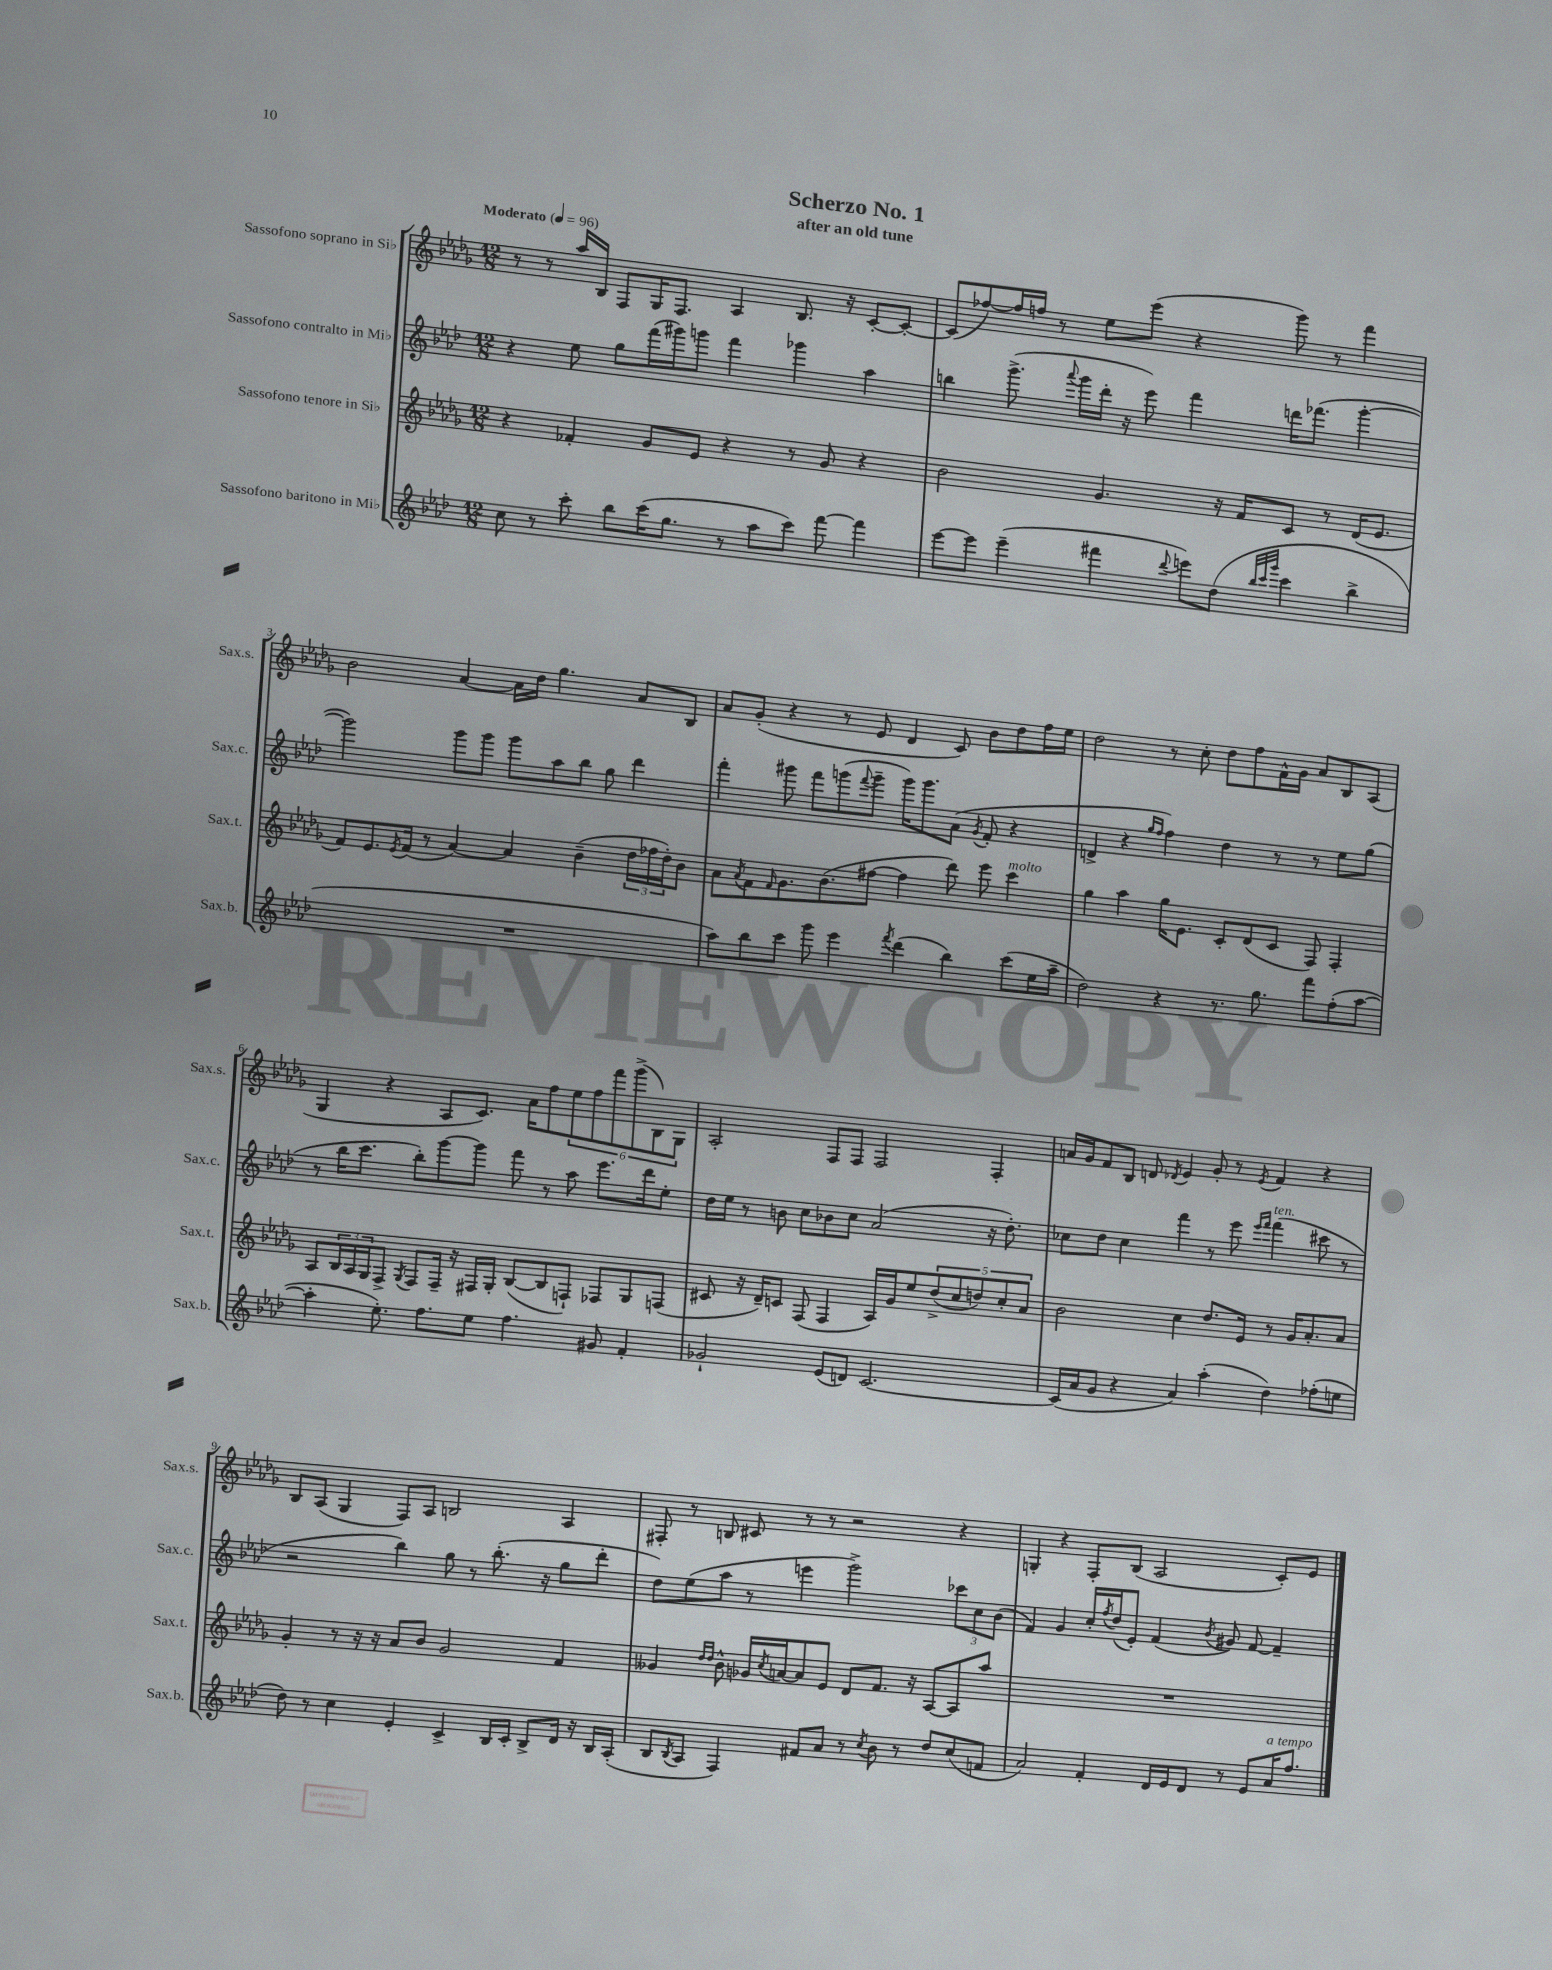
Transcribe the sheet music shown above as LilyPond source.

\header { title = "Scherzo No. 1" subtitle = "after an old tune" }
<<
\new StaffGroup <<
\new Staff = "s0" \with { instrumentName = "Sassofono soprano in Sib" shortInstrumentName = "Sax.s." } {
    \clef treble \key des \major \numericTimeSignature \time 12/8 \tempo "Moderato" 4 = 96
    r8 r8 aes''16 bes16 f8 ges16 f8. aes4 bes8. r16 c'8~-. c'8~-. |
    c'8( fes''8~) fes''16 f''16 r8 ees''8 ees'''8( r4 ges'''8) r8 f'''4 |
    bes'2 aes'4~ aes'16 des''16 ges''4. aes'8 bes8 |
    aes'8 ges'8-.( r4 r8 ees'8 des'4 c'8) bes'8 des''8 f''16 ees''16 |
    des''2 r8 c''8-. des''8 f''8 f'16-^ ges'16 aes'8 bes8 aes8( |
    ges4 r4 aes8 c'8.) aes'16 f''8 \tuplet 6/4 { ees''8 f''8 f'''8 ges'''8->( bes8) ges8 } |
    aes2-. f8 f8 f2 f4-. |
    a'16 ges'16 f'8 bes8 d'8 \acciaccatura { des'8 } ees'4 ges'8-. r8 \acciaccatura { ees'8 } f'4 r4 |
    bes8 aes8( ges4 f8) aes8 b2 aes4 |
    fis8-. r8 b8 cis'8 r8 r8 r2 r4 |
    g4-. r4 f8-. bes8( aes2 c'8-.) ees'8 \bar "|." |
}
\new Staff = "s1" \with { instrumentName = "Sassofono contralto in Mib" shortInstrumentName = "Sax.c." } {
    \clef treble \key aes \major \numericTimeSignature \time 12/8
    r4 ees''8 g''8 f'''16( gis'''16) g'''8 f'''4 ges'''4 aes''4 |
    b''4 g'''8.->( \appoggiatura { aes'''8 } g'''16 des'''16-. r16 ees'''8) f'''4 d'''16 fes'''8.( g'''4~-. |
    g'''2) g'''8 g'''8 g'''8 aes''8 bes''8 g''8 des'''4 |
    f'''4-. gis'''8 f'''8 g'''8( \appoggiatura { f'''8 } g'''8-- g'''16) g'''8. aes'8( \acciaccatura { g'8 } f'8-. r4 |
    d'4-> r4 \grace { g''16 f''16 } f''4) des''4 r8 r8 ees''8 g''8( |
    r8 bes''16 c'''8. bes''8-.) g'''8~ g'''8 f'''8 r8 aes''8 ees'''8. des'''16 ees''8-. |
    des''16 ees''16 r8 b'8 c''8 bes'8 c''8 aes'2( r16 des''8.-.) |
    ces''8 des''8 ces''4 f'''4 r8 ees'''8 \grace { ees'''16 f'''16 } f'''4^\markup { \italic "ten." }( cis'''8 r8 |
    r2 bes''4) g''8 r8 bes''8.-.( r16 g''8 des'''8-. |
    des''8) ees''8( aes''8 r8 e'''4 g'''2->) \tuplet 3/2 { ces'''8 c''8 bes'8( } |
    f'4) g'4 c''16-. \acciaccatura { f''8 } des''16( ees'8-.) f'4( \acciaccatura { bes'8 } gis'8) f'8~ f'4-- \bar "|." |
}
\new Staff = "s2" \with { instrumentName = "Sassofono tenore in Sib" shortInstrumentName = "Sax.t." } {
    \clef treble \key des \major \numericTimeSignature \time 12/8
    r4 fes'4-. ges'8 ees'8 r4 r8 ges'8 r4 |
    bes'2 ges'4. r16 f'16 c'8 r8 des'16( ees'8. |
    f'8) ees'8. \acciaccatura { ees'8 } f'16( r8 aes'4~) aes'4 bes'4--( \tuplet 3/2 { des''16 fes''16 des''16-.) } bes'8 |
    aes'8 \acciaccatura { aes'8 } f'8 \grace { f'16 } ges'8. bes'8.( fis''8~ fis''4 des'''8) ees'''8 c'''4^\markup { \italic "molto" } |
    ges''4 aes''4 ges''16 ees'8. c'8-. des'8( c'8 f8) f4-. |
    aes8 \tuplet 3/2 { bes16 aes16 ges16 } f8-> \acciaccatura { ges8 } f8 f16-- r16 fis16 ges16-. bes8~( bes8 f8-!) fes8 ges8 f8( |
    cis'8 r16 des'16--) c'8 f8( f4 aes16) ges'16 ees''8 \tuplet 5/4 { des''8->( c''8 d''8) c''8-. aes'8 } |
    bes'2 c''4 des''8. ees'16 r8 ges'16 aes'8.-. aes'8 |
    ges'4-. r8 r16 r16 aes'8 bes'8 ges'2 f'4 |
    geses'4 \grace { des''16 des''16 } bes'8-^ ges'16 \acciaccatura { c''8 } a'16~ a'8 ees'8 des'8 f'8. r16 aes8~ aes8 aes''8 |
    R1. \bar "|." |
}
\new Staff = "s3" \with { instrumentName = "Sassofono baritono in Mib" shortInstrumentName = "Sax.b." } {
    \clef treble \key aes \major \numericTimeSignature \time 12/8
    c''8 r8 c'''8-. bes''8 c'''16( g''8. r8 aes''8 c'''8) f'''8~ f'''4 |
    ees'''8~ ees'''8 ees'''4--( fis'''4 \appoggiatura { des'''8 } e'''8) des''8( \grace { bes''32 c'''32 g'''32 } c'''4 bes''4-> |
    R1. |
    aes''8) bes''8 c'''8 g'''8 ees'''4 \acciaccatura { f'''8 } des'''4( bes''4) c'''8( ees''16 aes''16-- |
    des''2) r4 r8. g''8. f'''8 f''8-.( aes''8~ |
    aes''4-. ees''8.-.) f''8. ees''8 f''4. gis'8 f'4-. |
    ges'2-! ees'8( d'8) c'2.~ |
    c'16( aes'16 g'8 r4 aes'4) aes''4-.( des''4) fes''8-.( e''8 |
    des''8) r8 c''4 ees'4-. c'4-> bes16 c'16-. bes8-> des'16 r16 bes16 aes16-.( |
    bes8 \acciaccatura { bes8 } aes8 f4) fis'8 aes'8 r8 \acciaccatura { c''8 } bes'8 r8 des''8 c''8( f'8 |
    aes'2) f'4-. des'16 ees'16 des'8 r8 ees'8 aes'16^\markup { \italic "a tempo" } f''8. \bar "|." |
}
>>
>>
